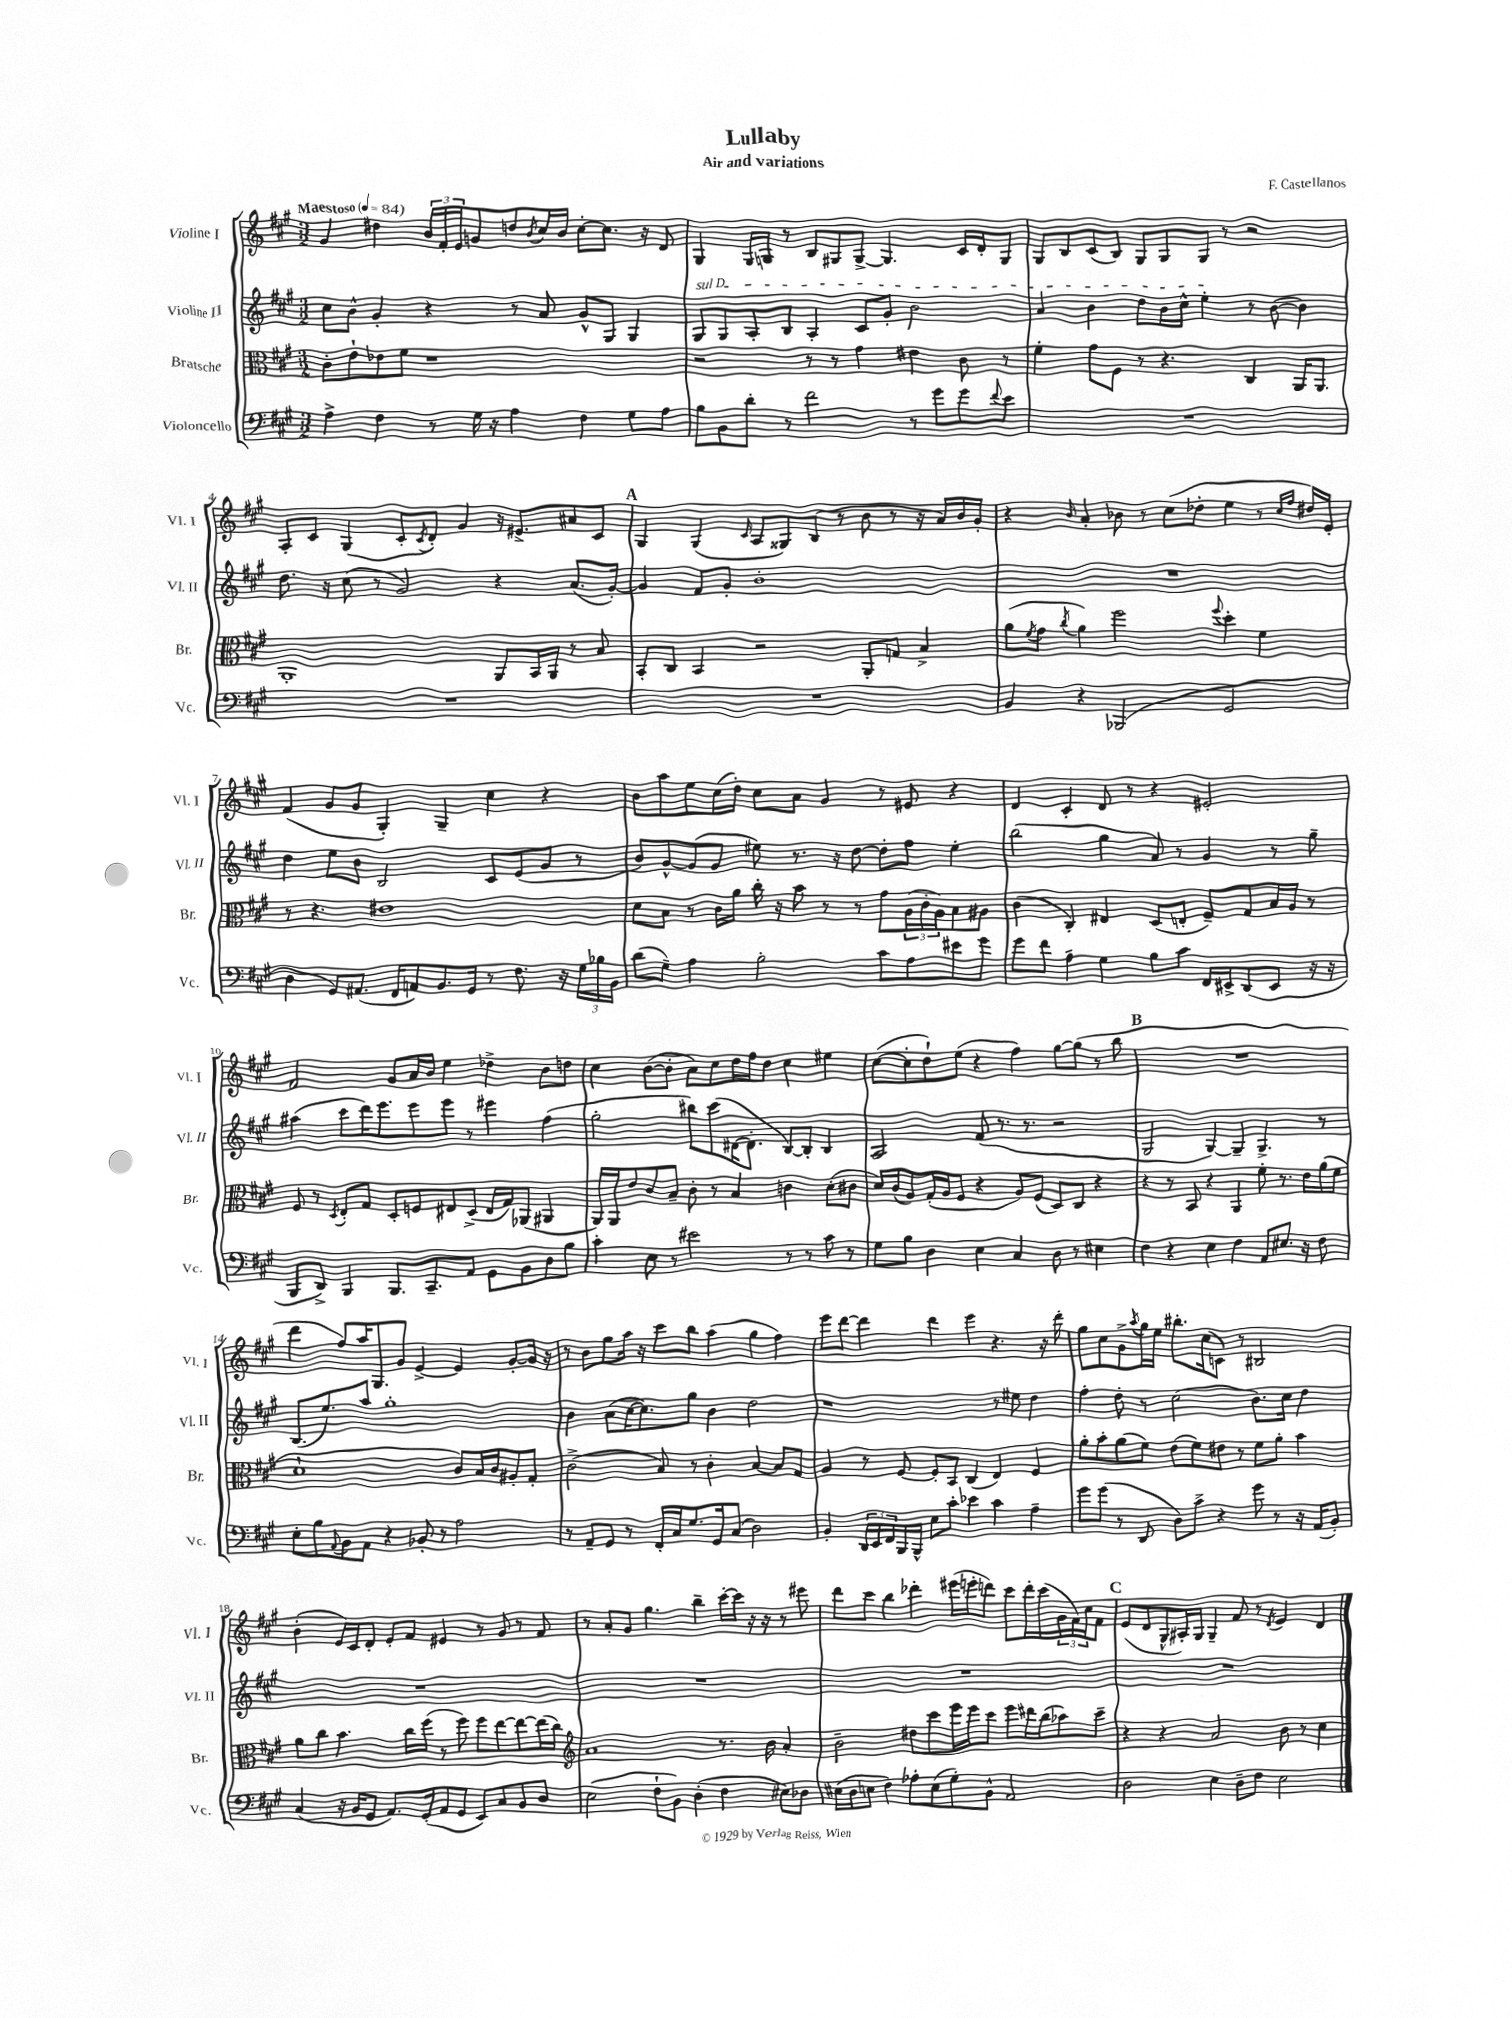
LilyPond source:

\header { title = "Lullaby" composer = "F. Castellanos" subtitle = "Air and variations" }
<<
\new StaffGroup <<
\new Staff = "s0" \with { instrumentName = "Violine I" shortInstrumentName = "Vl. I" } {
    \clef treble \key a \major \numericTimeSignature \time 3/2 \tempo "Maestoso" 4 = 84
    gis'4 dis''4 \tuplet 3/2 { b'16 fis'16-. e'16 } g'8 d''8 \acciaccatura { b'8 } cis''16 b'16 cis''8~-. cis''8. r16 d'8 |
    gis4 gis16 g16 r8 b8 gis8 gis8~-> gis4. cis'16 d'16-. gis8 |
    gis8 b8 cis'8( b8) gis8 gis8 gis8 r8 r2 |
    a8-. cis'8 gis4( cis'8-. \acciaccatura { cis'8 } d'8-.) gis'4 r16 eis'8.-> ais'8 cis'8 |
    \mark \markup { \bold "A" } gis4 gis4( \grace { cis'16 } a8 gisis8) b8( r8 b'8 r8 r16 a'16) b'16 gis'16-. |
    r4 \grace { b'16 } a'4-. bes'8 r8 cis''8( des''8-. e''4 r8 \grace { cis''16 fis''16 } dis''16) e'16-. |
    fis'4( gis'8 gis'8 gis4-.) gis4-- cis''4 r4 |
    b'8 a''8 e''8 cis''16( d''16-.) cis''8 a'8 gis'4 r8 eis'8 r4 |
    d'4 cis'4-. d'8 r8 r4 eis'2-. |
    fis'2 gis'8 a'16 b'16 e''4 des''4-> b'8 d''8 |
    cis''4 b'8~( b'8-. a'8) cis''8 d''16 fis''16 d''8 cis''4 eis''4 |
    cis''8~( cis''8-. d''8-!) e''8( r4 fis''4) gis''8~ gis''8( r8 b''8 |
    \mark \markup { \bold "B" } R1. |
    d'''4 fis''8) a''16 gis8. gis'8 e'4~-> e'4 gis'8~-. gis'16 r16 |
    r8 b'8 gis''8 a''16 r16 cis'''8 b''8 a''4( gis''4 fis''4) |
    e'''8 d'''8~ d'''4 d'''4 e'''4 r4. r16 d'''16-. |
    gis''8 cis''8 gis'8-> \acciaccatura { a''8 } gis''16 e''16 bis''8.-. cis''16( c'8) r8 bis2 |
    b'4-.( e'16) cis'16 d'8-. e'8-. fis'8 eis'4 r8 gis'8 r8 fis'8 |
    r8 a'8-. gis'8 gis''4. b''4-- cis'''16~-. cis'''16 r16 r16 r8 eis'''8 |
    d'''8 cis'''8 b''4 des'''4-. eis'''16( e'''16-. d'''8) cis'''8 d'''16-. cis'''16( \tuplet 3/2 { gis'16 fis'16) cis''16 } fis'8 |
    \mark \markup { \bold "C" } e'8( d'8 gis8-^ ais16-.) gis16 gis4-- fis'8 r8 \acciaccatura { d'8 } e'4 d'4 \bar "|." |
}
\new Staff = "s1" \with { instrumentName = "Violine II" shortInstrumentName = "Vl. II" } {
    \clef treble \key a \major \numericTimeSignature \time 3/2
    cis''8 b'8-^ gis'4-. r4 r8 a'8 gis'8-^ gis8 gis4 |
    \once \override TextSpanner.bound-details.left.text = \markup { \italic "sul D" } gis8\startTextSpan gis8 a8-. b8 a4-. cis'8 gis'8-. b'2 |
    a'4 b'4 d''8 b'16 cis''16-^ e''4-.\stopTextSpan r8 b'8~( b'4) |
    d''8. r16 cis''8( r8 gis'2) r4 a'8.( gis'16~-.) |
    \mark \markup { \bold "A" } gis'4 fis'8 gis'8-. b'1-. |
    R1. |
    d''4 e''8 b'8 b2 cis'8 e'8( gis'8 r8 |
    b'8) gis'8~-^ gis'8( gis'8 eis''8) r8. r16 d''8~ d''8-. fis''8 eis''4-. |
    b''2( gis''4 a'8) r8 gis'4 r8 gis''8-- |
    ais''4( cis'''8 d'''16) e'''8. e'''8 e'''8 r8 eis'''4 fis''4( |
    gis''2-. bis''8) cis'''8( dis'16~ dis'8.-. b8~) b8-. b4 |
    a2 fis'8( r8. r8. r2 |
    \mark \markup { \bold "B" } gis2 gis4~) gis4-- gis4.-> r8 |
    b8.( e''8.) a''8 gis''1-. |
    b'4 a'8( cis''16~ cis''8.) gis''8 b'4 d''2 |
    r1 r8 eis''8 d''4 |
    fis''4-. d''8-. r8 cis''2( b'8.) cis''16 d''4 |
    R1. |
    R1. |
    R1. |
    \mark \markup { \bold "C" } R1. \bar "|." |
}
\new Staff = "s2" \with { instrumentName = "Bratsche" shortInstrumentName = "Br." } {
    \clef alto \key a \major \numericTimeSignature \time 3/2
    cis'8-. e'8-! ees'8 fis'8 r1 |
    r2 r8 r8 gis'4 eis'4 cis'8 r8 |
    fis'4-. gis'8 fis8 r8 r4. cis4 a,16 a,8. |
    a,1-. a,8 b,16 a,16 r8 b8 |
    \mark \markup { \bold "A" } b,8-. cis8 b,4 r2 a,8-. g8 b4-> |
    a'8( \acciaccatura { fis'8 } gis'8 \acciaccatura { cis''8 } a'4) fis''2 \appoggiatura { fis''8 } d''4-. fis'4 |
    r8 r4. eis'1 |
    d'8 b8 r8 cis'16 a'16 cis''16-. r16 b'8 r8 r8 gis'8 \tuplet 3/2 { a16( cis'16-. a16) } b8 ais8 |
    cis'4( cis4-.) eis4 d8( e8-. fis8--) gis8 b16 a16 r8 |
    fis8 r8 \acciaccatura { d8 } e8-. gis8 d8-. f8 eis8 d8->( eis16 gis16) aes,8( ais,4 |
    a,16) a,16 e'8 cis'8 b8-- cis'8-. r8 b4 c'4 d'8-.( cis'8 |
    d'16) cis'16( a8) gis16-.( a16 fis8 r4 a8) fis8( d8) cis8 r4 |
    \mark \markup { \bold "B" } r4 r8 b,8 r4 a,4 fis'8-. r8. e'16 a'16( fis'16 |
    d'1-! cis'8) b16 cis'16 ais8-. gis8-. |
    cis'2->( b8) r8 cis'4-. b4~ b8 gis8 |
    a4 r8 fis8~ fis8-. b,8 cis4( e4) fis4 |
    a'8-. b'8-. a'8( fis'8) e'8( fis'8) eis'8 r8 fis'8 a'8-. b'4 |
    a'8 cis''8 b'4. cis''16 fis''16( r8 fis''8) fis''8 e''8~ e''8~ e''16( cis''16) |
    \clef treble a'1 r8. b'16 a'4-. |
    b'2-- dis''8 cis'''8 e'''16 e'''16 cis'''8 e'''8 dis'''16 b''16( aes''8) cis'''8-- |
    \mark \markup { \bold "C" } r4 r4 a'2 b'8 r8 cis''4 \bar "|." |
}
\new Staff = "s3" \with { instrumentName = "Violoncello" shortInstrumentName = "Vc." } {
    \clef bass \key a \major \numericTimeSignature \time 3/2
    a4-> fis4 r8 gis16 r16 a4 fis4 gis8 a8 |
    b8 b,8 d'8-. r8 fis'2 r8 gis'8 gis'8 \appoggiatura { fis'8 } e'8 |
    R1. |
    R1. |
    \mark \markup { \bold "A" } R1. |
    b,4 r4 bes,,2( gis,2 |
    d4 gis,8) ais,8.( fis,16 a,8) b,8. gis,16 r8 fis8. r16 \tuplet 3/2 { gis16 bes16 b,16 } |
    d'8( gis8--) a4 b2-. cis'8 a8 eis'8 gis'8 |
    gis'8 fis'8 a4-- gis4 b8 cis'8 fis,16 eis,16-> d,8( eis,8 r16 r16 |
    b,,8 d,8->) b,,4 b,,8. cis,8.-- a,8 gis,8 b,8 d8 b8 |
    cis'4-. e8 r8 eis'2 r8 r8 cis'8 r8 |
    gis8 b8 d4 e4 cis4 d8 r8 eis4 |
    \mark \markup { \bold "B" } fis4 r4 e4 fis4 a,8 eis8. r16 fis8 |
    e8-. b8 \appoggiatura { a,8 } b,8 a,8 r4 bes,8-. r8 a2 |
    r8 a,8-- gis,8 r8 fis,16-. cis16 gis8. gis,16 cis8( d2) |
    b,4-. \tuplet 3/2 { d,16 e,16 fis,16 } b,,16 b,,16-^ e8 cis'8-. ees'4 cis'4 a4-- |
    gis'8 gis'8( r8 d,8 d8) cis'8-> r4 gis'8 r8 r16 a,16( b,8-.) |
    cis4( r16 b,16 gis,8 a,8.) gis,16-.( a,8 gis,8 e,8) cis8 b,8 d8 |
    e2( fis8-! b,8) d4-.( fis4 eis8) des8 |
    eis16( d16 e8 fis4) aes8-. e8( gis8-.) b,8-^ a,2 |
    \mark \markup { \bold "C" } d2 e4 d8-- fis8 e2 \bar "|." |
}
>>
>>
